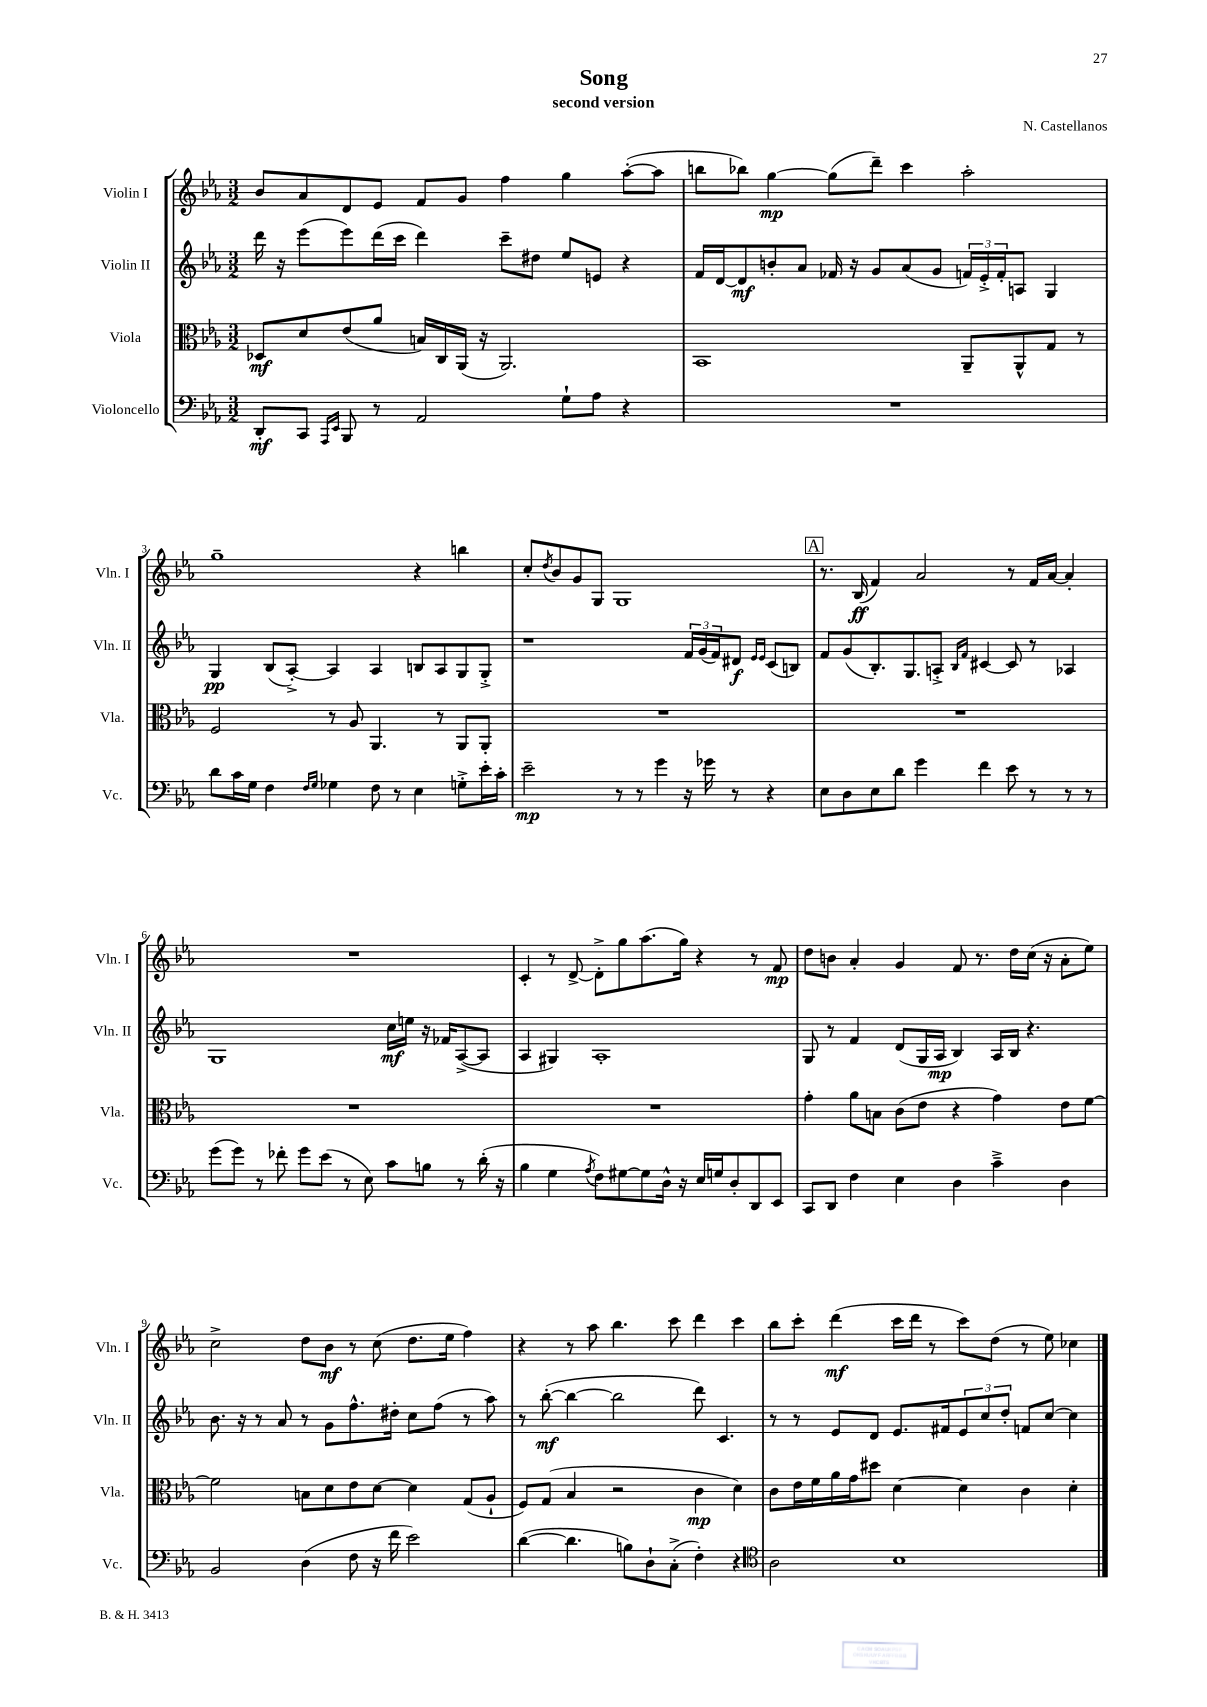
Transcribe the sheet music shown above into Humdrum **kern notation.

**kern	**kern	**kern	**kern
*staff4	*staff3	*staff2	*staff1
*clefF4	*clefC3	*clefG2	*clefG2
*k[b-e-a-]	*k[b-e-a-]	*k[b-e-a-]	*k[b-e-a-]
*M3/2	*M3/2	*M3/2	*M3/2
8DD'	8D-	16ddd	8b-
.	.	16r	.
8CC	8d	(8eee-	8a-
16qqAAA-	.	.	.
16qqEE-	.	.	.
8BBB-	(8e-	8eee-)	8d
8r	8a-	(16ddd	8e-
.	.	16ccc	.
2AA-	16B)	4ddd)	8f
.	16C	.	.
.	(16AA-	.	8g
.	16r	.	.
.	2.AA-)	8ccc~	4ff
.	.	8dd#	.
8G`	.	8ee-	4gg
8A-	.	8e	.
4r	.	4r	([8aa-'
.	.	.	8aa-]
=	=	=	=
1.r	1BB-	16f	8bb
.	.	[16d	.
.	.	8d]	8bb-)
.	.	8b'	[4gg
.	.	8a-	.
.	.	16f-	(8gg]
.	.	16r	.
.	.	8g	8ddd~)
.	.	(8a-	4ccc
.	.	8g	.
.	8AA-~	24f)	2aa-'
.	.	24e-'^	.
.	.	24f'	.
.	8AA-^^	8A	.
.	8G	4G	.
.	8r	.	.
=	=	=	=
8d	2F	4G	1gg~
16c	.	.	.
16G	.	.	.
4F	.	(8B-	.
.	.	[8A-'^)	.
16qqF	.	.	.
16qqG	.	.	.
4G-	8r	4A-]	.
.	8A-	.	.
8F	4.AA-	4A-	.
8r	.	.	.
4E-	.	8B	4r
.	8r	8A-	.
8G'^	8AA-	8G	4bb
16e-'	8AA-'	8G'^	.
16c'	.	.	.
=	=	=	=
2e-~	1.r	1r	8cc'
.	.	.	8qdd
.	.	.	8b-
.	.	.	8g
.	.	.	8G
8r	.	.	1G
8r	.	.	.
4g	.	.	.
16r	.	24f	.
.	.	(24g	.
16g-	.	.	.
.	.	24f)	.
8r	.	8d#	.
.	.	16qqe-	.
.	.	16qqe-	.
4r	.	(8c	.
.	.	8B)	.
=	=	=	=
8E-	1.r	8f	8.r
8D	.	(8g	.
.	.	.	(16B-
8E-	.	8.B-')	4f)
8d	.	.	.
.	.	8.G	.
4g	.	.	2a-
.	.	8A'^	.
.	.	16qqB-	.
.	.	16qqf	.
4f	.	[4c#	.
8e-	.	8c#]	8r
8r	.	8r	16f
.	.	.	[16a-
8r	.	4A-	4a-']
8r	.	.	.
=	=	=	=
(8g	1.r	1G	1.r
8g)	.	.	.
8r	.	.	.
8f-'	.	.	.
8g	.	.	.
(8e-	.	.	.
8r	.	.	.
8E-)	.	.	.
8c	.	16cc	.
.	.	16ee	.
8B	.	16r	.
.	.	16f-	.
8r	.	([8A-^	.
(16d'	.	8A-]	.
16r	.	.	.
=	=	=	=
4B-	1.r	4A-	4c'
4G	.	4G#)	8r
.	.	.	[8d^
8qA-	.	.	.
8F)	.	1A-'	8d'^]
[8G#	.	.	8gg
8G#]	.	.	(8.aa-
16D^^	.	.	.
16r	.	.	16gg)
16E-	.	.	4r
16G	.	.	.
8D'	.	.	.
8DD	.	.	8r
8EE-	.	.	8f
=	=	=	=
8CC	4g'	8G	8dd
8DD	.	8r	8b
4F	8a-	4f	4a-'
.	8B	.	.
4E-	(8c	(8d	4g
.	8e-	16G	.
.	.	16A-	.
4D	4r	4B-)	8f
.	.	.	8.r
4c~^	4g)	16A-	.
.	.	16B-	16dd
.	.	4.r	(16cc
.	.	.	16r
4D	8e-	.	8a-'
.	[8f	.	8ee-)
=	=	=	=
2BB-	2f]	8.b-	2cc^
.	.	16r	.
.	.	8r	.
.	.	8a-	.
(4D	8B	8r	8dd
.	8d	8g	8b-
8F	8e-	8.ff^^	8r
16r	[8d	.	(8cc
16f	.	16dd#'	.
2e-)	4d]	8cc	8.dd
.	.	(8ff	.
.	.	.	16ee-
.	(8G	8r	4ff)
.	8A-`	8aa-)	.
=	=	=	=
([4d	8F)	8r	4r
.	(8G	([8bb-'	.
4.d]	4B-	4bb-_	8r
.	.	.	8aa-
.	2r	2bb-]	4.bb-
8B)	.	.	.
8D`	.	.	.
(8C'^	.	.	8ccc
4F')	4c	8ddd)	4ddd
.	.	4.c	.
4r	4d)	.	4ccc
=	=	=	=
*clefC4	*	*	*
2A-	8c	8r	8bb-
.	16e-	8r	8ccc'
.	16f	.	.
.	16a-	8e-	(4ddd
.	16g	.	.
.	8dd#	8d	.
1B-	[4d	8.e-	16ccc
.	.	.	16ddd
.	.	.	8r
.	.	16f#	.
.	4d]	12e-	8ccc)
.	.	12cc	.
.	.	.	(8dd
.	.	12dd'	.
.	4c	8f	8r
.	.	[8cc	8ee-)
.	4d'	4cc]	4cc-
==	==	==	==
*-	*-	*-	*-
